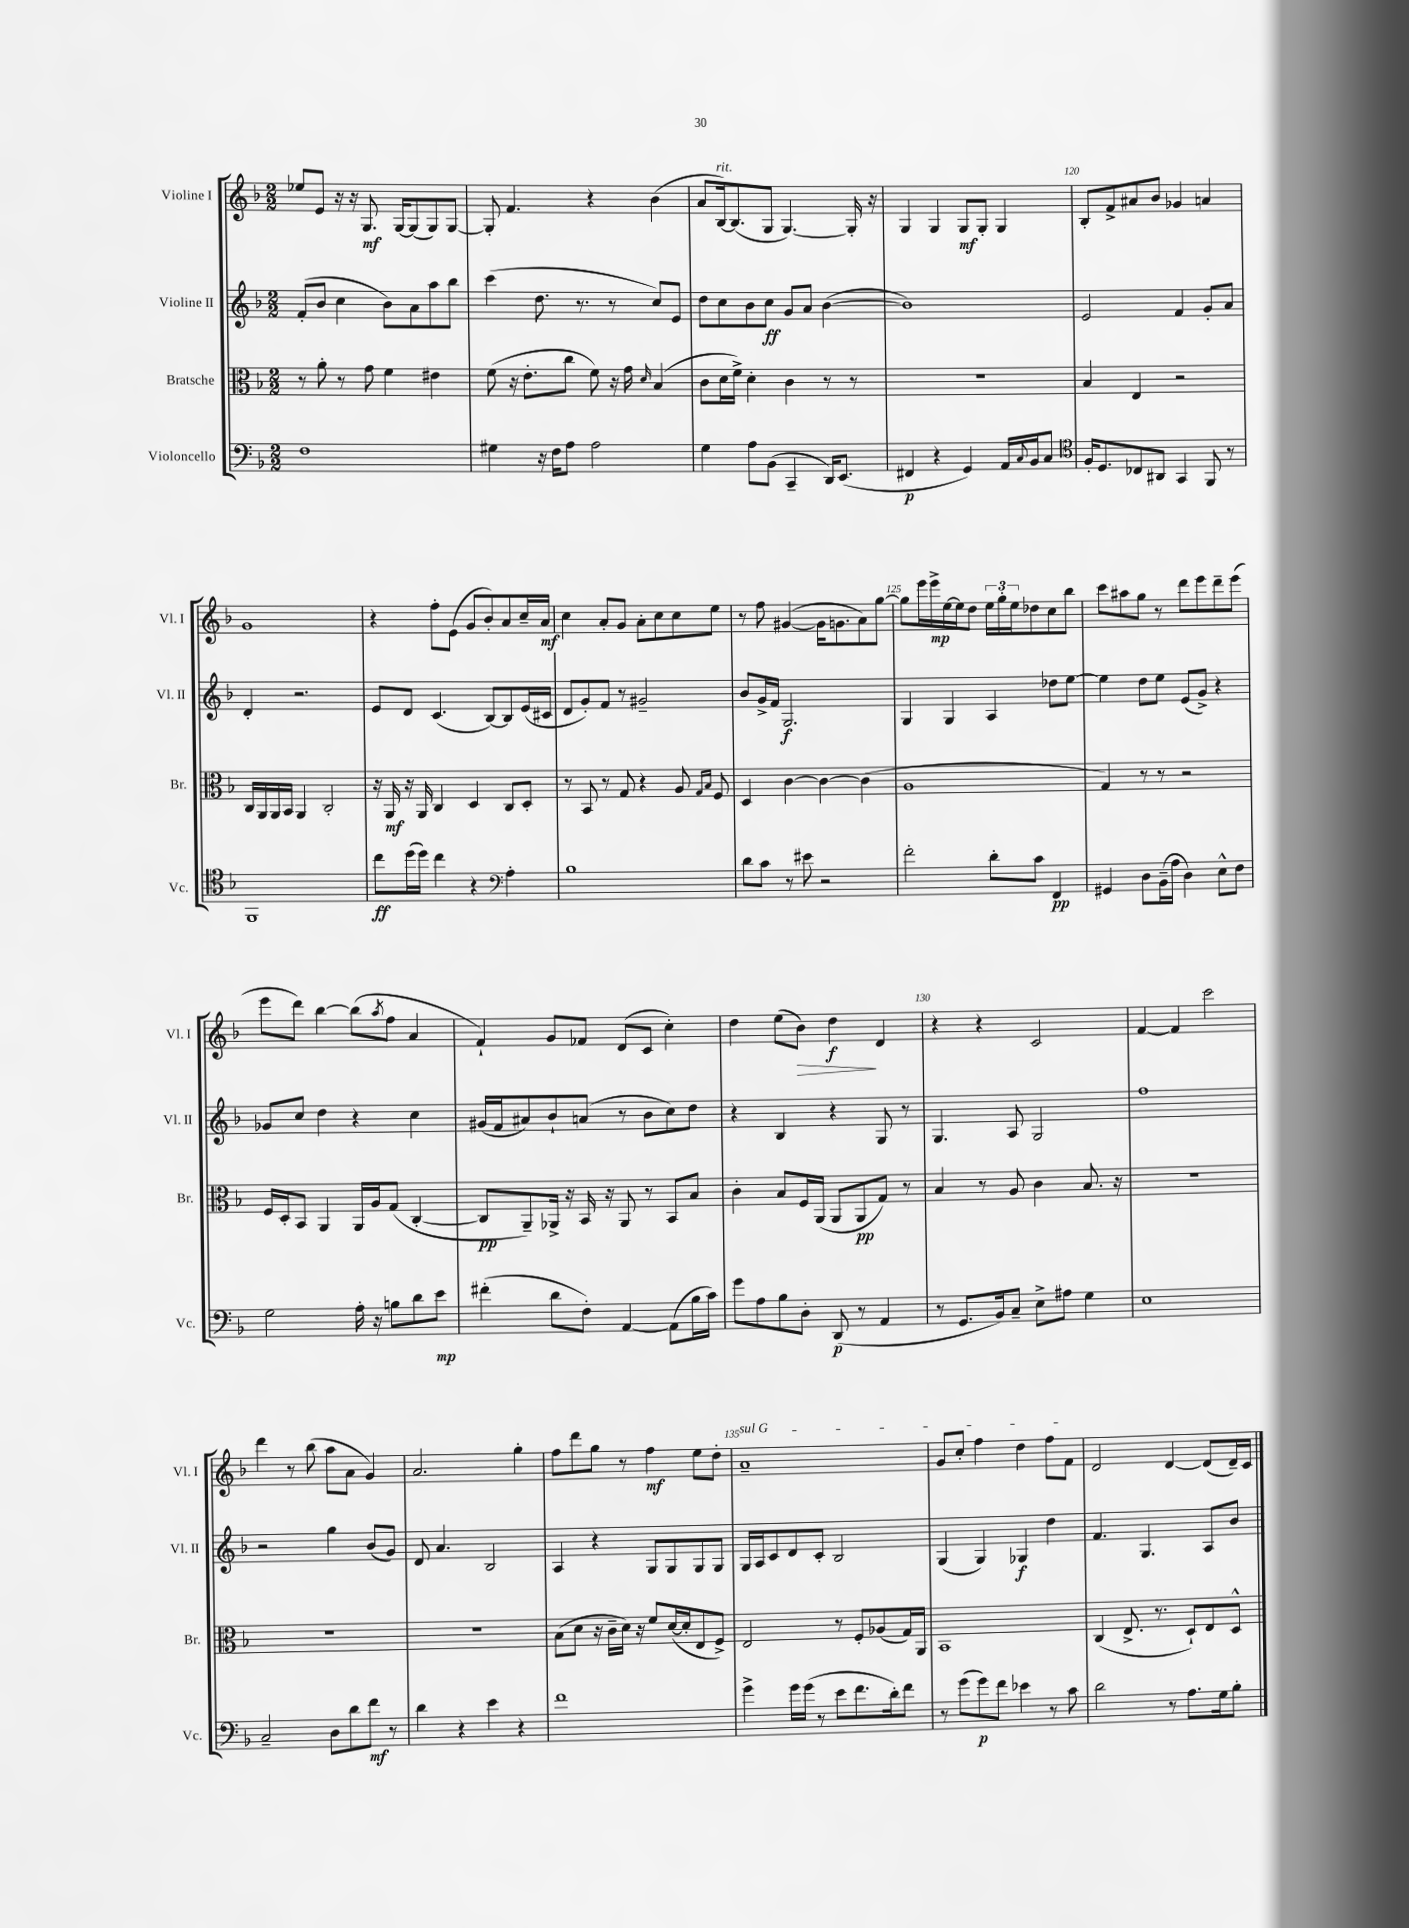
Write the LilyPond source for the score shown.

<<
\new StaffGroup <<
\new Staff = "s0" \with { instrumentName = "Violine I" shortInstrumentName = "Vl. I" } {
    \clef treble \key f \major \numericTimeSignature \time 2/2
    ees''8 e'8 r16 r16 g8.\mf g16~ g8( g8) g8~ |
    g8-. f'4. r4 bes'4( |
    a'8 bes16~^\markup { \italic "rit." }) bes8.( g8 g4.~) g16-. r16 |
    g4 g4 g8\mf g8-. g4 |
    bes8-. f'8-> ais'8 bes'8 ges'4 a'4 |
    g'1 |
    r4 f''8-. e'8( g'8 bes'8-.) a'8 c''16-- a'16\mf |
    c''4 a'8-. g'8 a'8-. c''8 c''8 e''8 |
    r8 f''8 gis'4~( gis'16 g'8. a'8) g''8~ |
    g''8 e'''16 e'''16->\mp e''16~ e''16 d''8 \tuplet 3/2 { e''16 g''16-. e''16 } des''8 c''8 bes''8 |
    c'''8 ais''8 g''8 r8 d'''8 e'''8 d'''8-- e'''8( |
    e'''8 d'''8) bes''4~ bes''8( \acciaccatura { a''8 } f''8 a'4 |
    f'4-!) g'8 fes'8 d'8( c'8 c''4-.) |
    d''4 e''8( bes'8\>) d''4\f\! d'4 |
    r4 r4 c'2 |
    f'4~ f'4 c'''2 |
    d'''4 r8 bes''8( a''8 a'8 g'4) |
    a'2. g''4-. |
    f''8 d'''8 g''8 r8 f''4\mf e''8 d''8-. |
    \once \override TextSpanner.bound-details.left.text = \markup { \italic "sul G" } a'1--\startTextSpan |
    g'8 c''8-. f''4 d''4 f''8 f'8\stopTextSpan |
    d'2 d'4~ d'8( d'16--) c'16 \bar "|." |
}
\new Staff = "s1" \with { instrumentName = "Violine II" shortInstrumentName = "Vl. II" } {
    \clef treble \key f \major \numericTimeSignature \time 2/2
    f'8-.( bes'8 c''4 bes'8) a'8 a''8 bes''8 |
    c'''4( d''8. r8. r8 c''8) e'8 |
    d''8 c''8 bes'8 c''8\ff g'8 a'8 bes'4~( |
    bes'1) |
    e'2 f'4 g'8-. a'8 |
    d'4-. r2. |
    e'8 d'8 c'4.( bes8~) bes8 e'16( cis'16 |
    d'8 g'8-.) f'8 r8 gis'2-- |
    bes'8 g'16-> f'16 g2.\f |
    g4 g4 a4 des''8 e''8~ |
    e''4 d''8 e''8 e'8( g'8->) r4 |
    ges'8 c''8 d''4 r4 c''4 |
    gis'16( f'16 ais'8) bes'8-! a'8( r8 bes'8 c''8) d''8 |
    r4 bes4 r4 g8 r8 |
    g4. a8 g2 |
    f''1 |
    r2 g''4 bes'8( g'8) |
    d'8 a'4. bes2 |
    a4 r4 g8 g8 g8 g8 |
    g16 a16 c'8 d'8 c'8-. bes2 |
    g4( g4) ges4\f d''4 |
    f'4. g4. a8 bes'8 \bar "|." |
}
\new Staff = "s2" \with { instrumentName = "Bratsche" shortInstrumentName = "Br." } {
    \clef alto \key f \major \numericTimeSignature \time 2/2
    r8 a'8-. r8 g'8 f'4 eis'4 |
    f'8( r16 e'8.-. c''8 f'8) r16 g'16 \grace { d'16 } bes4( |
    c'8 d'16 f'16->) d'4-. c'4 r8 r8 |
    r1 |
    bes4 e4 r2 |
    c16 a,16 a,16 bes,16 a,4 c2-. |
    r16 a,16\mf r16 a,16 c4 d4 c8 d8-. |
    r8 bes,8 r8 g8 r4 a8 \grace { g16 bes16 } f8 |
    d4 c'4~ c'4~ c'4( |
    a1 |
    g4) r8 r8 r2 |
    f16 d16-. bes,8 a,4 a,16 a16 g8( c4~-. |
    c8\pp a,8--) aes,16-> r16 bes,16 r16 aes,8 r8 bes,8 bes8 |
    c'4-. bes8 f16 a,16( a,8 a,8\pp g8) r8 |
    bes4 r8 a8 c'4 bes8. r16 |
    R1 |
    R1 |
    R1 |
    bes8( d'8 r16 c'16-- d'16) r16 f'8 d'16~( d'16-. e8 f8->) |
    e2 r8 f8-. aes8( g16) a,16 |
    bes,1 |
    c4( e8.-> r8. d8-!) e8 d8-^ \bar "|." |
}
\new Staff = "s3" \with { instrumentName = "Violoncello" shortInstrumentName = "Vc." } {
    \clef bass \key f \major \numericTimeSignature \time 2/2
    f1 |
    gis4 r16 f16 a8 a2 |
    g4 a8 bes,8( c,4-- d,16) e,8.( |
    fis,4\p r4 g,4) a,16 \appoggiatura { c8 } bes,16 c8 |
    \clef tenor f16-. d8. ces8 ais,8 g,4 f,8 r8 |
    f,1 |
    c''8\ff d''16( d''16) c''4 r4 \clef bass a4-. |
    bes1 |
    d'8 c'8 r8 eis'8 r2 |
    f'2-. d'8-. c'8 f,4\pp |
    gis,4 d8 bes,16--( a16 d4) e8-^ f8 |
    g2 a16-. r16 b8 d'8 e'8\mp |
    fis'4-.( d'8 f8-.) a,4~ a,8( bes16 c'16) |
    g'8 a8 bes8 d8-. d,8\p( r8 a,4 |
    r8 g,8. bes,16) c8-- e8-> ais8 g4 |
    e1 |
    c2-- d8 d'8 f'8\mf r8 |
    d'4 r4 e'4 r4 |
    f'1 |
    g'4-> g'16 g'16( r8 e'8 f'8. d'16-.) f'8 |
    r8 g'8( g'8\p) f'8 ees'4 r8 c'8 |
    d'2 r8 a8. g16 bes8-. \bar "|." |
}
>>
>>
\layout { \context { \Score currentBarNumber = #116 \override BarNumber.break-visibility = ##(#f #t #t) barNumberVisibility = #(every-nth-bar-number-visible 5) } }
